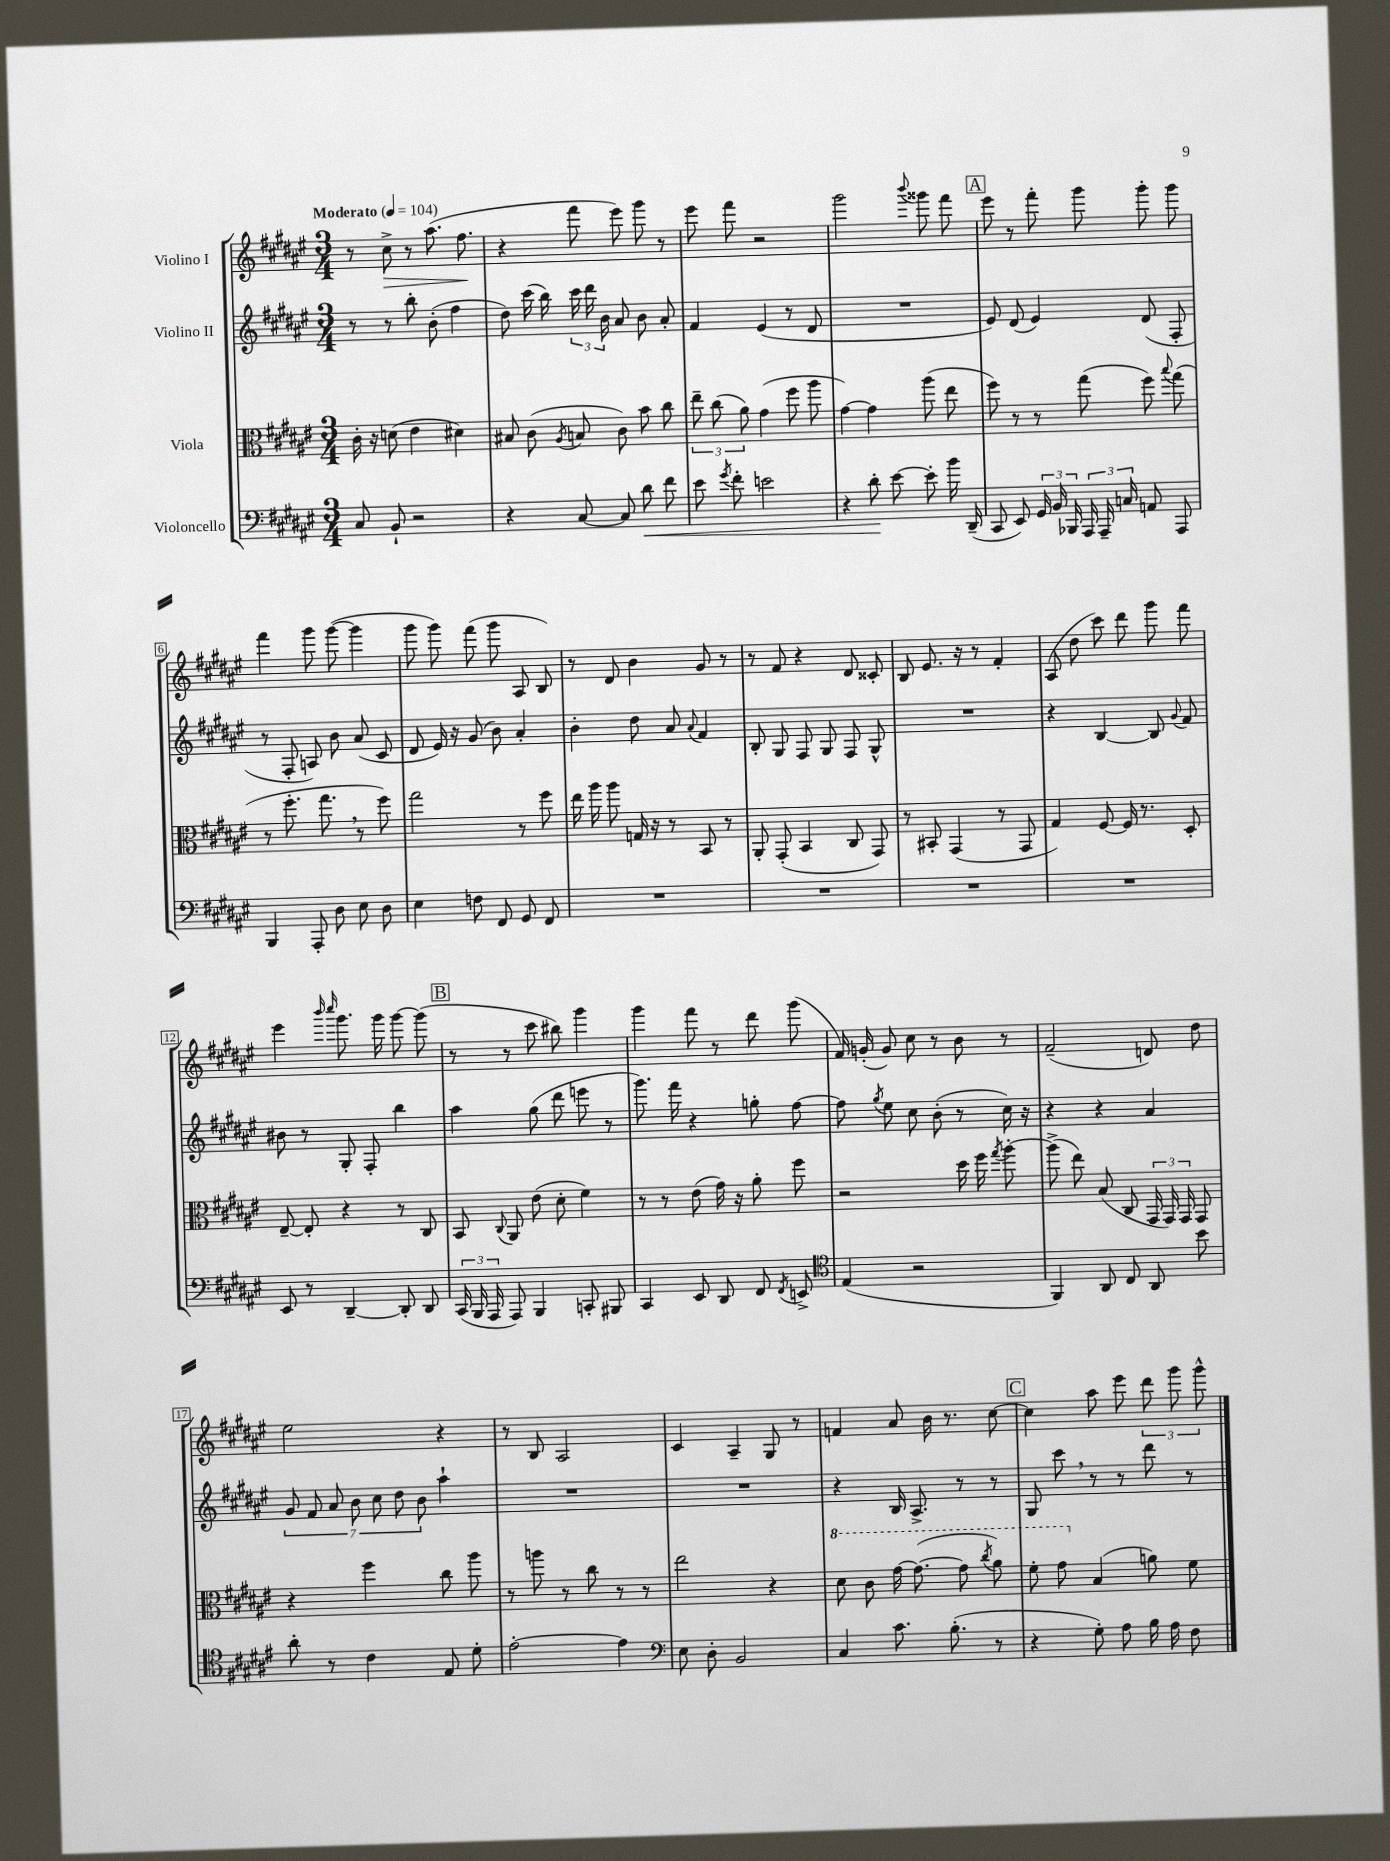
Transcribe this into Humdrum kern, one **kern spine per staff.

**kern	**kern	**kern	**kern
*staff4	*staff3	*staff2	*staff1
*clefF4	*clefC3	*clefG2	*clefG2
*k[f#c#g#d#a#e#]	*k[f#c#g#d#a#e#]	*k[f#c#g#d#a#e#]	*k[f#c#g#d#a#e#]
*M3/4	*M3/4	*M3/4	*M3/4
*MM104	*MM104	*MM104	*MM104
8C#/	16c#'\	8r	8r
.	16r	.	.
8BB`/	(8d\	8r	8cc#^\
2r	4e#\	8bb'\	8r
.	.	(8b'\	(8.aa#\
.	4d#\)	4ff#\	.
.	.	.	8.ff#\
=	=	=	=
4r	8B#/	8dd#\)	4r
.	(8c#\	(16ccc#\	.
.	.	16bb\)	.
.	8qA#/	.	.
[8C#/	8B/	24ccc#\	8fff#\
.	.	24ddd#\	.
.	.	24b\	.
8C#/]	8c#\)	8a#/	8eee#\)
8d#\	8b\	8b\	8ggg#\
8f#\	8cc#\	8a#'/	8r
=	=	=	=
8e#\	12ee#~\	4f#/	8eee#\
.	(12cc#\	.	.
8qg#/	.	.	.
8f#'\	.	.	8fff#\
.	12a#\)	.	.
2e\	(4g#\	(4e#/	2r
.	8ff#\	8r	.
.	8aa#\	8d#/	.
=	=	=	=
4r	[4g#\)	2.r	2ggg#\
8d#'\	4g#\]	.	.
[8e#\	.	.	.
.	.	.	8qqbbb/
8e#'\]	(8aa#\	.	8ggg##\
16b\	8ee#\	.	8fff#\
(16DD#~/	.	.	.
=	=	=	=
8CC#/	8ff#\)	8e#/)	8eee#\
8EE#/)	8r	(8d#/	8r
24GG#/	8r	4e#/)	8fff#'\
24BB/	.	.	.
24BBB-/	.	.	.
24AAA#/	(8gg#\	.	8ggg#\
24AAA#~/	.	.	.
24C/	.	.	.
8AA/	8ff#\)	(8d#/	8ggg#'\
.	8qqbb/	.	.
8AAA#/	(8gg#\	8F#'/	8ggg#\
=	=	=	=
4BBB/	8r	8r	4fff#\
.	8.ff#'\	8F#'/	.
8AAA#'/	.	8A/)	8ggg#\
.	8.gg#\	.	.
8D#\	.	8b\	([8ggg#\
8E#\	8r	(8a#/	4ggg#\]
8D#\	8ff#\)	8c#/	.
=	=	=	=
4E#\	2gg#\	8d#/	8ggg#\
.	.	16e#/)	8ggg#\)
.	.	16r	.
8F\	.	(8g#/	(8fff#\
8FF#/	.	8b\)	8ggg#\
8GG#/	8r	4a#'/	8A#/
8FF#/	8ff#\	.	8B/)
=	=	=	=
2.r	16ee#\	4b'\	8r
.	16aa#\	.	.
.	8aa#\	.	8d#/
.	16G/	8dd#\	4b\
.	16r	.	.
.	8r	8a#/	.
.	.	8qqa#/	.
.	8BB/	4f#/	8g#/
.	8r	.	8r
=	=	=	=
2.r	8AA#'/	8B'/	8r
.	(8GG#'/	8G#/	8f#/
.	4BB/	8F#/	4r
.	.	8G#/	.
.	8C#/	8F#/	8d#/
.	8GG#/)	8G#^^/	8c##'/
=	=	=	=
2.r	8r	2.r	8B/
.	8BB#'/	.	8.e#/
.	(4GG#/	.	.
.	.	.	16r
.	.	.	8r
.	8r	.	4f#'/
.	8GG#/	.	.
=	=	=	=
2.r	4G#/)	4r	(8A#/
.	.	.	8dd#\
.	[8F#/	[4B/	8ccc#\)
.	16F#/]	.	8ddd#\
.	8.r	.	.
.	.	8B/]	8ggg#\
.	.	8qqg#/	.
.	8D#'/	8f#/	8fff#\
=	=	=	=
8EE#/	[8E#~/	8b#\	4eee#\
8r	8E#'/]	8r	.
.	.	.	16qqbbb/
.	.	.	16qqcccc#/
[4DD#~/	4r	8G#'/	8.ggg#\
.	.	8F#'/	.
.	.	.	16ggg#\
8DD#'/]	8r	4bb\	[8ggg#\
8DD#/	8C#/	.	(8ggg#\]
=	=	=	=
(24CC#/	8BB/	4aa#\	8r
24BBB/	.	.	.
24AAA#/	.	.	.
.	8qqC#/	.	.
8AAA#/)	8AA#/	.	8r
4BBB/	(8e#\	(8gg#\	8ccc#\
.	8d#'\	8ddd#\	8bb#\)
8CC'/	4f#\)	8eee\	4ggg#\
8BBB#/	.	8r	.
=	=	=	=
4CC#/	8r	8.ggg#\)	4ggg#\
.	8r	.	.
.	.	16fff#\	.
8EE#/	(8e#\	4r	8fff#\
8DD#/	16g#\)	.	8r
.	16r	.	.
8FF#/	8a#'\	8gg'\	8ddd#\
8qFF#/	.	.	.
8EE^/	8ff#\	[8ff#\	(8ggg#\
=	=	=	=
*clefC4	*	*	*
(4E#/	2r	8ff#\]	16f#/)
.	.	.	(16g'/
.	.	8qgg#/	.
.	.	8ee#\	8g/)
2r	.	8cc#\	8cc#\
.	.	(8b'\	8r
.	16dd#\	8r	8b\
.	16ff#\	.	.
.	8qgg#/	.	.
.	[8aa#'\	16cc#\)	8r
.	.	16r	.
=	=	=	=
4FF#/)	(8aa#^\]	4r	(2f#~/
.	8ee#\)	.	.
8AA#/	(8B/	4r	.
8C#/	8C#/	.	.
8AA#/	24GG#/	4a#/	8d/)
.	24GG#/)	.	.
.	24GG#/	.	.
8b\	8GG#/	.	8dd#\
=	=	=	=
8a#'\	4r	14g#/	2ee#\
.	.	14f#/	.
8r	.	.	.
.	.	14a#/	.
.	.	14b\	.
4c#\	4ff#\	.	.
.	.	14cc#\	.
.	.	14dd#\	.
.	.	14b\	.
8E#/	8cc#\	4aa#`\	4r
8d#'\	8aa#\	.	.
=	=	=	=
[2e#'\	8r	2.r	8r
.	8aa\	.	8B/
.	8r	.	2A#/
.	8cc#\	.	.
4e#\]	8r	.	.
.	8r	.	.
=	=	=	=
*clefF4	*	*	*
8E#\	2ee#\	2.r	4c#/
8D#'\	.	.	.
2BB/	.	.	4A#~/
.	4r	.	8G#/
.	.	.	8r
=	=	=	=
4C#/	8dd#\	4r	4f/
.	8cc#\	.	.
8.c#\	[16gg#\	16B/	8a#/
.	(8.gg#\_	8.A#^/	.
.	.	.	16b\
(8.B'\	.	.	8.r
.	8gg#\]	8r	.
.	8qccc#/	.	.
8r	8aa#\)	8r	[8cc#\
=	=	=	=
4r	8ff#'\	8G#/	4cc#\]
.	8gg#\	8ccc#\	.
8G#'\)	(4B/	8r	8aa#\
8A#\	.	8r	8eee#\
16B\	8a\)	8ddd#\	12ddd#\
16A#\	.	.	.
.	.	.	12ggg#\
8F#\	8f#\	8r	.
.	.	.	12ggg#^^\
==	==	==	==
*-	*-	*-	*-
